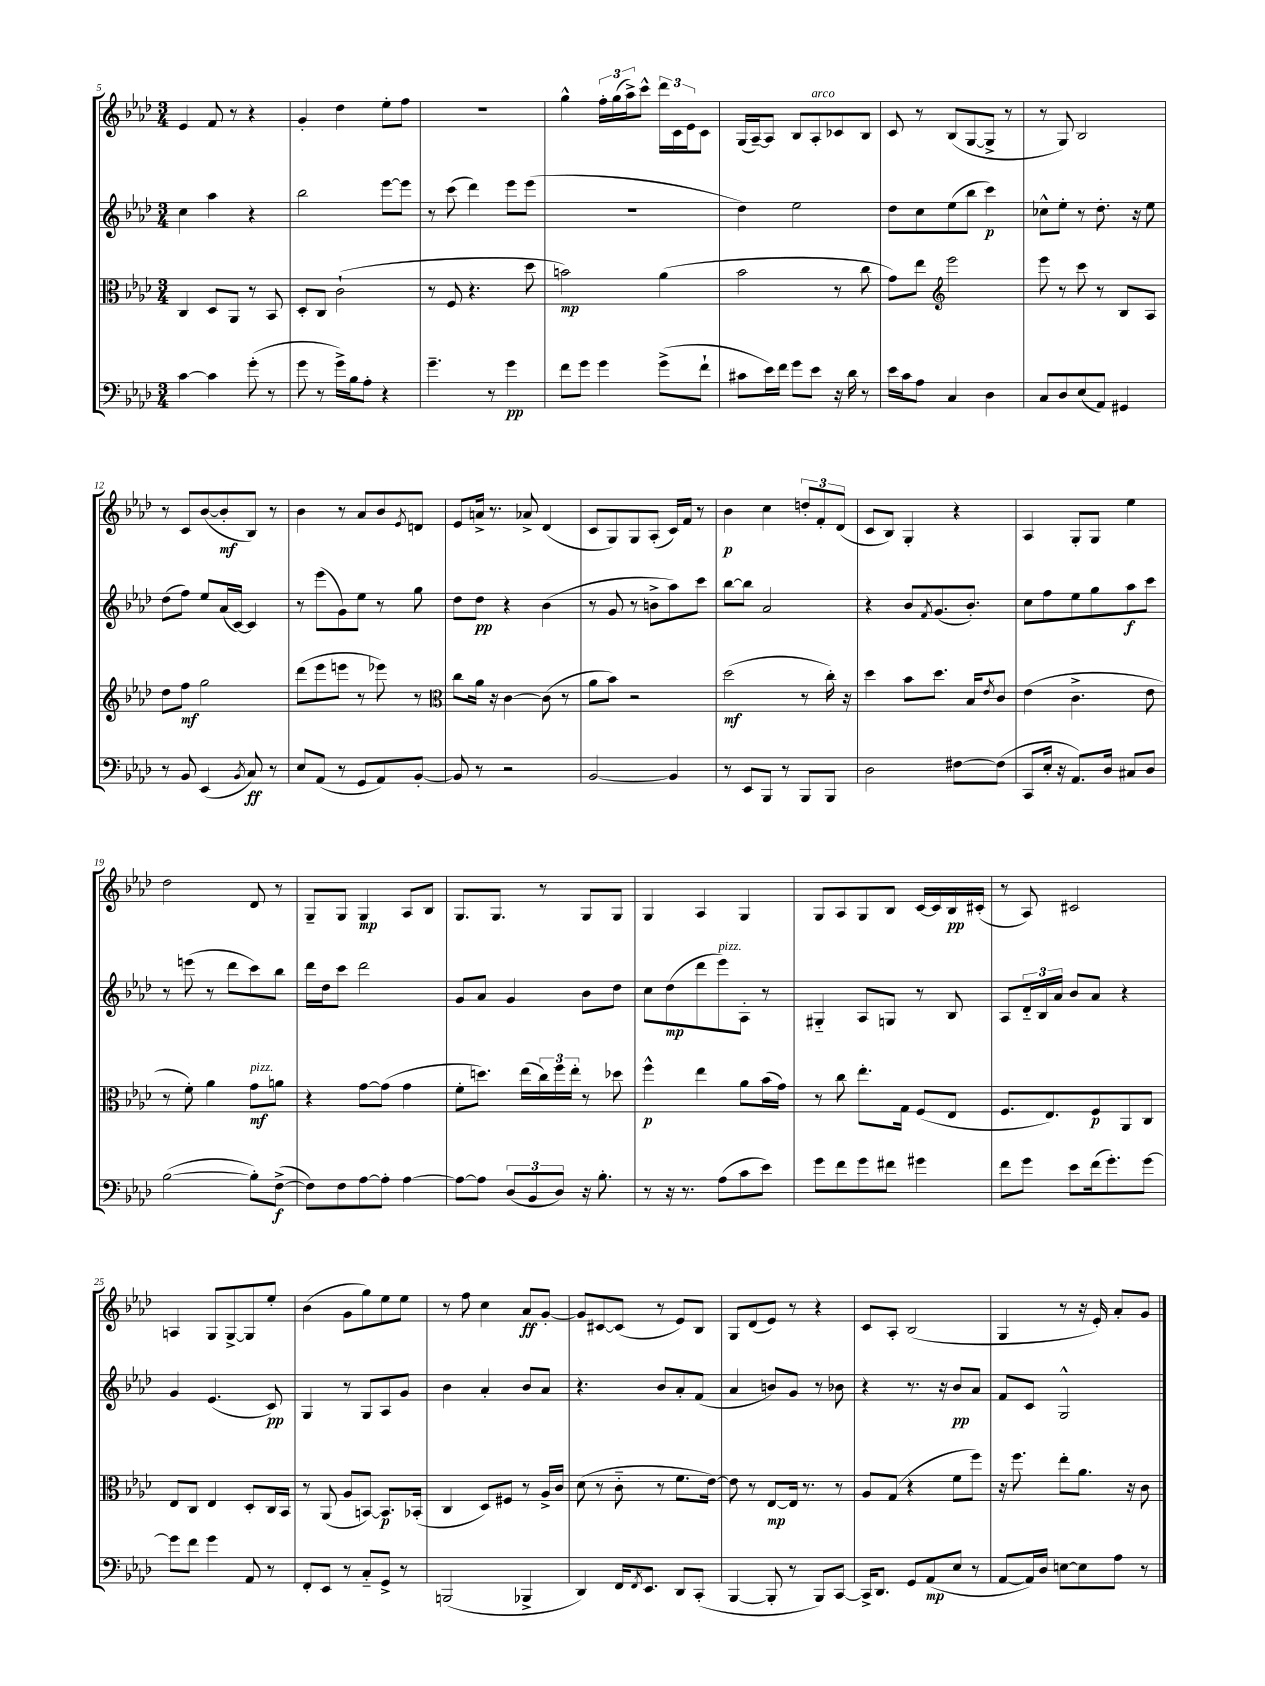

**kern	**kern	**kern	**kern
*staff4	*staff3	*staff2	*staff1
*clefF4	*clefC3	*clefG2	*clefG2
*k[b-e-a-d-]	*k[b-e-a-d-]	*k[b-e-a-d-]	*k[b-e-a-d-]
*M3/4	*M3/4	*M3/4	*M3/4
[4c\	4C/	4cc\	4e-/
4c\]	8D-/L	4aa-\	8f/
.	8AA-/J	.	8r
(8g'\	8r	4r	4r
8r	8BB-/	.	.
=	=	=	=
8g\	8D-'/L	2bb-\	4g'/
8r	8C/J	.	.
16g^\LL)	(2c`\	.	4dd-\
16B-\J	.	.	.
8A-'\J	.	.	.
4r	.	[8eee-\L	8ee-'\L
.	.	8eee-\]J	8ff\J
=	=	=	=
4.g~\	8r	8r	2.r
.	8F/	(8ccc\	.
.	4.r	4ddd-\)	.
8r	.	.	.
4g\	.	8eee-\L	.
.	8dd-\	(8eee-\J	.
=	=	=	=
8f\L	2b\)	2.r	4gg^^\
8g\J	.	.	.
4g\	.	.	24ff'\LL
.	.	.	(24gg\
.	.	.	24aa-^\J)
.	.	.	8ccc^^\J
(8g^\L	(4a-\	.	24ddd-\LL
.	.	.	24c\
.	.	.	24e-\J
8f`\J	.	.	8c\J
=	=	=	=
8c#\L	2b-\	4dd-\)	(16G/LL
.	.	.	[16A-~/J)
16e-\L)	.	.	8A-/]J
16f\JJ	.	.	.
8g\L	.	2ee-\	8B-/L
8e-\J	.	.	8A-'/
16r	8r	.	8c-/
16d-\	.	.	.
8r	8cc\	.	8B-/J
=	=	=	=
16e-\LL	8g\L)	8dd-\L	8c/
16c\J	.	.	.
8A-\J	8ee-\J	8cc\	8r
*	*clefG2	*	*
4C/	2eee-\	(8ee-\	(8B-/L
.	.	8bb-\J	[8G/
4D-\	.	4ccc\)	8G^/]J
.	.	.	8r
=	=	=	=
8C/L	8eee-\	8cc-^^\L	8r
8D-/	8r	8ee-'\J	8G/)
(8E-/	8ccc\	8r	2B-/
8AA-/J)	8r	8.dd-'\	.
4GG#/	8B-/L	.	.
.	.	16r	.
.	8A-/J	8ee-\	.
=	=	=	=
8r	8dd-\L	(8dd-\L	8r
8BB-/	8ff\J	8ff\J)	8c/L
(4EE-/	2gg\	8ee-/L	([8b-/
.	.	(16a-/L	8b-'/]
.	.	[16c/JJ)	.
8qBB-/	.	.	.
8C/)	.	4c/]	8B-/J)
8r	.	.	8r
=	=	=	=
8E-/L	(8ddd-\L	8r	4b-\
(8AA-/J	8eee-\	(8eee-\L	.
8r	8eee\J	8g\)	8r
8GG/L	8r	8ee-\J	8a-/L
8AA-/)	8eee-\)	8r	8b-/
.	.	.	8qe-/
[8BB-'/J	8r	8gg\	8d/J
=	=	=	=
*	*clefC3	*	*
8BB-/]	8cc\L	8dd-\L	8e-/L
8r	16a-\Jk	8dd-\J	16a^/Jk
.	16r	.	8.r
2r	[4c\	4r	.
.	.	.	8a-^/
.	(8c\]	(4b-\	(4d-/
.	8r	.	.
=	=	=	=
[2BB-/	8a-\L	8r	8c/L
.	8b-\J)	8g/	8G/)
.	2r	8r	8G/
.	.	8b^\L	(8A-'/J
4BB-/]	.	8aa-\)	16c/LL)
.	.	.	16f/JJ
.	.	8ccc\J	8r
=	=	=	=
8r	(2dd-\	[8bb-\L	4b-\
8EE-/L	.	8bb-\]J	.
8BBB-/J	.	2a-/	4cc\
8r	.	.	.
8BBB-/L	8r	.	12dd'/L
.	.	.	12f'/
8BBB-/J	16cc'\)	.	.
.	.	.	(12d-/J
.	16r	.	.
=	=	=	=
2D-\	4dd-\	4r	8c/L
.	.	.	8B-/J)
.	8b-\L	8b-/L	4G'/
.	.	8qf/	.
.	8.dd-\J	(8.g/	.
[8F#\L	.	.	4r
.	16B-/LK	8.b-'/J)	.
.	8qe-/	.	.
(8F#\]J	8c/J	.	.
=	=	=	=
8CC/L	(4e-\	8cc\L	4A-/
16E-'/Jk	.	8ff\	.
16r	.	.	.
8.AA-/L)	4.c^\	8ee-\	8G'/L
.	.	8gg\	8G/J
16D-/Jk	.	.	.
8C#/L	.	8aa-\	4ee-\
8D-/J	8e-\	8ccc\J	.
=	=	=	=
([2B-\	8r	8r	2dd-\
.	8f'\)	(8eee\	.
.	4a-\	8r	.
.	.	8ddd-\L	.
8B-'\]L)	8g\L	8ccc\)	8d-/
([8F^\J	8a\J	8bb-\J	8r
=	=	=	=
8F\]L)	4r	16ddd-\LL	8G~/L
.	.	16dd-\J	.
8F\	.	8ccc\J	8G/J
[8A-\	[8g\L	2ddd-\	4G/
8A-'\]J	(8g\]J	.	.
[4A-\	4g\	.	8A-/L
.	.	.	8B-/J
=	=	=	=
8A-\_L	8f'\L	8g/L	8.G/L
8A-\]J	8.dd\J)	8a-/J	.
.	.	.	8.G/J
(12D-/L	.	4g/	.
.	(16ee-\LL	.	.
12BB-/	.	.	.
.	24cc\)	.	8r
12D-/J)	24ff\	.	.
.	24ee-'\JJ	.	.
16r	8r	8b-\L	8G/L
8.B-'\	.	.	.
.	8dd-\	8dd-\J	8G/J
=	=	=	=
8r	4ff^^\	8cc\L	4G/
16r	.	(8dd-\	.
8.r	.	.	.
.	4ee-\	8ddd-\	4A-/
(8A-\L	.	8eee-\)	.
8c\	8a-\L	8A-'\J	4G/
8e-\J)	(16b-\L	8r	.
.	16g\JJ)	.	.
=	=	=	=
8g\L	8r	4G#'~/	8G/L
8f\	8cc\	.	8A-/
8g\	8.ee-'\L	8A-/L	8G/
8f#\J	.	8G/J	8B-/J
.	16G\Jk	.	.
4g#\	(8F/L	8r	[16c/LL
.	.	.	16c/]
.	8E-/J	8B-/	16B-/
.	.	.	(16c#'/JJ
=	=	=	=
8f\L	8.F/L	8A-/L	8r
8g\J	.	24d-'~/L	8A-/)
.	.	24B-/	.
.	8.E-/)	.	.
.	.	24a-/JJ	.
8e-\L	.	8b-/L	2c#/
(16f\k	8F/	8a-/J	.
8.g'\)	.	.	.
.	8AA-/	4r	.
[8g\J	8C/J	.	.
=	=	=	=
8g\]L	8E-/L	4g/	4A/
8f\J	8C/J	.	.
4g\	4E-/	(4.e-/	8G/L
.	.	.	[8G^/
8AA-/	8D-'/L	.	8G/]
8r	16C/L	8c/)	8ee-'/J
.	16BB-/JJ	.	.
=	=	=	=
8FF'/L	8r	4G/	(4b-\
8EE-/J	(8AA-/	.	.
8r	8A-/L	8r	8g\L
8C'~/L	[8BB/J)	8G/L	8gg\)
8GG^/J	8.BB/]L	8A-/	8ee-\
8r	.	8g/J	8ee-\J
.	(16BB-'/Jk	.	.
=	=	=	=
(2BBB/	4C/	4b-\	8r
.	.	.	8ff\
.	8D-/L)	4a-'/	4cc\
.	8F#/J	.	.
4BBB-^/	8r	8b-/L	8a-/L
.	16A-^/LL	8a-/J	[8g'/J
.	16c/JJ	.	.
=	=	=	=
4DD-/)	(8d-\	4.r	8g/]L
.	8r	.	[8c#/
16FF/LK	8c'~\	.	(8c#/]J
8qFF/	.	.	.
8.EE-/J	.	.	.
.	8r	8b-/L	8r
8DD-/L	8.f\L	8a-'/	8e-/L)
(8CC'/J	.	(8f/J	8B-/J
.	[16e-\Jk)	.	.
=	=	=	=
[4BBB-/	8e-\]	4a-/	8G/L
.	8r	.	(8d-/
8BBB-'/]	[8E-/L	8b/L)	8e-/J)
8r	16E-/]Jk	8g/J	8r
.	8.r	.	.
8BBB-/L)	.	8r	4r
[8CC/J	8r	8b-\	.
=	=	=	=
16CC^/]LK	8A-/L	4r	8c/L
8.DD-/J	.	.	.
.	(8G/J	.	8A-'/J
8GG/L	4r	8.r	(2B-/
(8AA-/	.	.	.
.	.	16r	.
8E-/J	8f\L	8b-/L	.
8r	8ff\J)	8a-/J	.
=	=	=	=
[8AA-/L	16r	8f/L	4G/
.	8.ff\	.	.
16AA-/]L)	.	8c/J	.
16D-/JJ	.	.	.
[8E\L	8ee-'\L	2G^^/	8r
8E\]	8.a-\J	.	16r
.	.	.	16e-'/)
8A-\J	.	.	8a-'/L
.	16r	.	.
8r	8c\	.	8g/J
==	==	==	==
*-	*-	*-	*-
